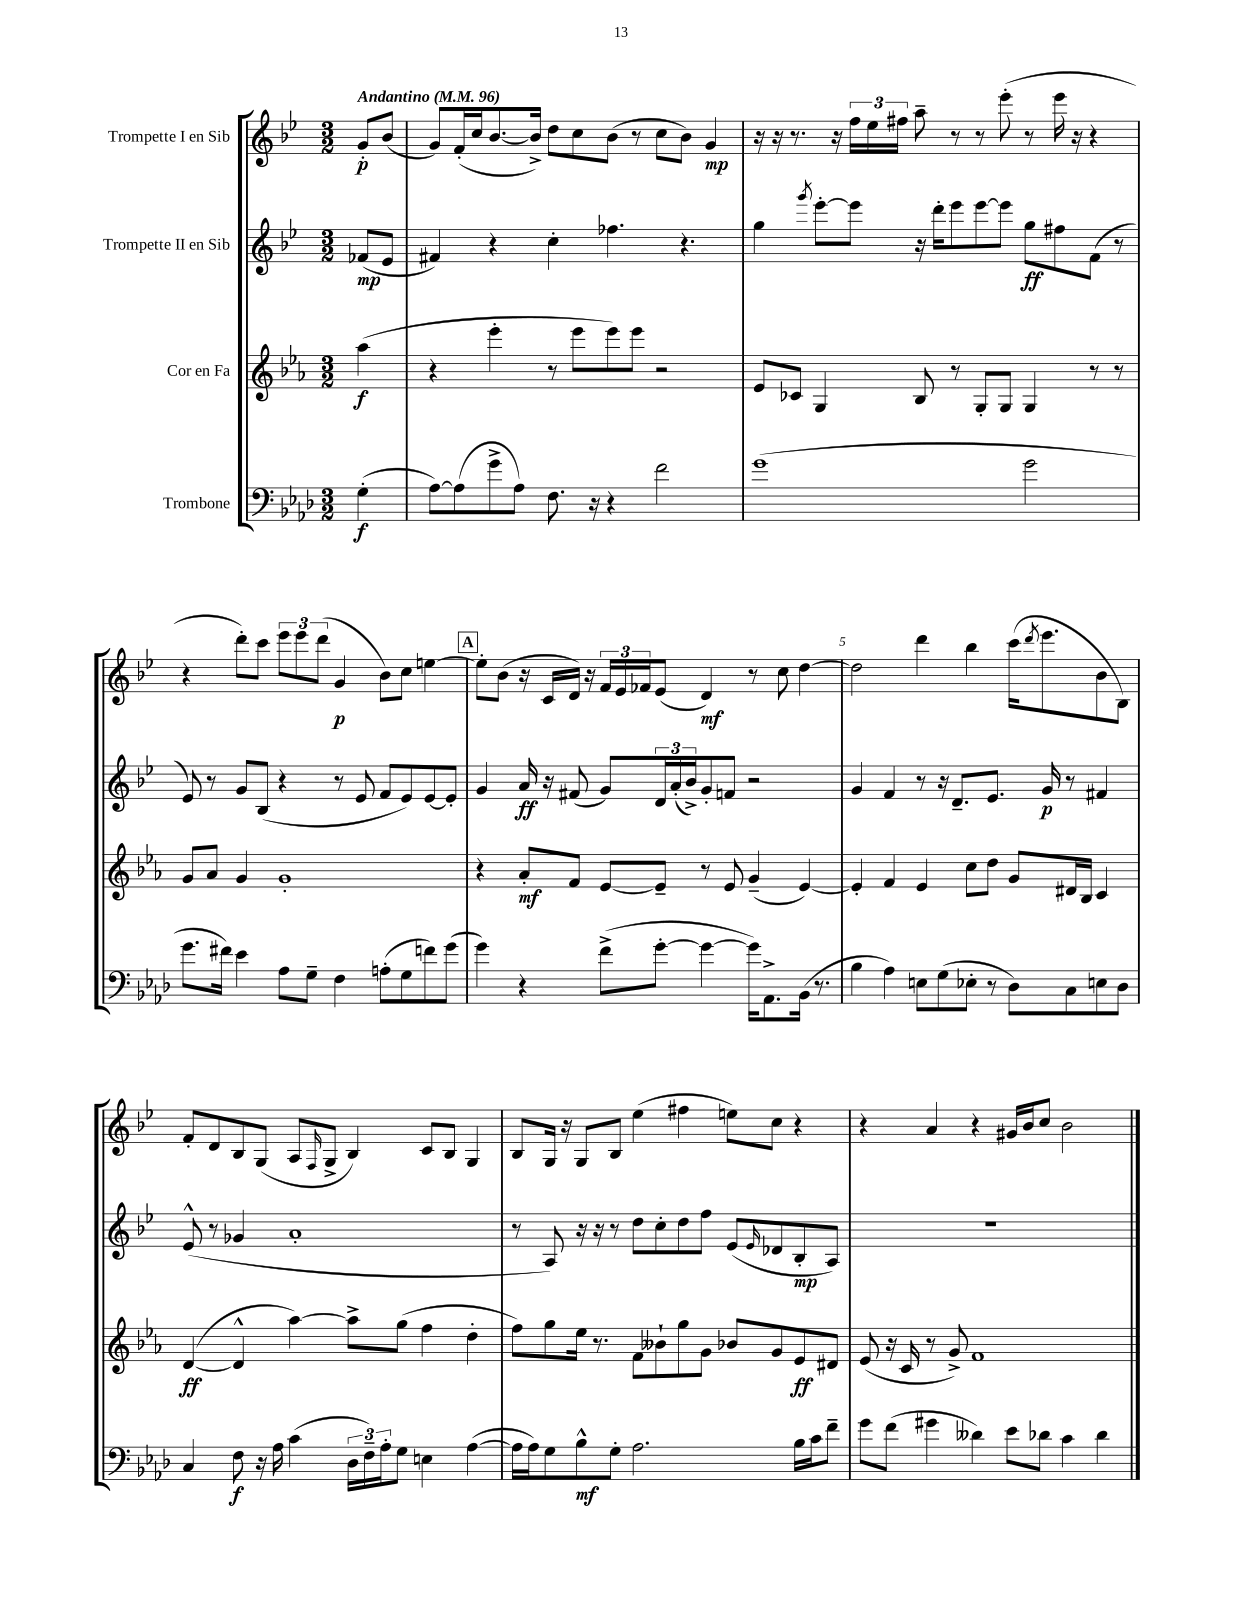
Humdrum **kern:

**kern	**kern	**kern	**kern
*staff4	*staff3	*staff2	*staff1
*clefF4	*clefG2	*clefG2	*clefG2
*k[b-e-a-d-]	*k[b-e-a-]	*k[b-e-]	*k[b-e-]
*M3/2	*M3/2	*M3/2	*M3/2
*MM96	*MM96	*MM96	*MM96
(4G'\	(4aa-\	(8f-/L	8g'/L
.	.	8e-/J	(8b-/J
=	=	=	=
[8A-\L)	4r	4f#/)	8g/L)
(8A-\]	.	.	(16f'/L
.	.	.	16cc/J
8g^\	4eee-'\	4r	[8.b-/
8A-\J)	.	.	.
.	.	.	16b-^/]Jk)
8.F\	8r	4cc'\	8dd\L
.	8eee-\L	.	8cc\
16r	.	.	.
4r	8eee-\)	4.ff-\	(8b-\J
.	8eee-\J	.	8r
2f\	2r	.	8cc\L
.	.	4.r	8b-\J)
.	.	.	4g/
=	=	=	=
(1g	8e-/L	4gg\	16r
.	.	.	16r
.	8c-/J	.	8.r
.	.	8qggg/	.
.	4G/	[8eee-'\L	.
.	.	.	16r
.	.	8eee-\]J	24ff\LL
.	.	.	24ee-\
.	.	.	24ff#\JJ
.	8B-/	16r	8aa~\
.	.	16ddd'\LK	.
.	8r	8eee-\	8r
.	8G'/L	[8eee-\	8r
.	8G/J	8eee-\]J	(8eee-'\
2g\	4G/	8gg\L	8r
.	.	8ff#\	16eee-\
.	.	.	16r
.	8r	(8f\J	4r
.	8r	8r	.
=	=	=	=
8.g\L	8g/L	8e-/)	4r
.	8a-/J	8r	.
16f#\Jk)	.	.	.
4e-\	4g/	8g/L	8ddd'\L)
.	.	(8B-/J	8ccc\J
8A-\L	1g'	4r	12eee-\L
.	.	.	12eee-\
8G~\J	.	.	.
.	.	.	(12ddd\J
4F\	.	8r	4g/
.	.	8e-/	.
(8A'\L	.	8f/L	8b-\L)
8G\	.	8e-/)	8cc\J
8f\)	.	[8e-/	[4ee\
(8g\J	.	8e-'/]J	.
=	=	=	=
4g\)	4r	4g/	8ee'\]L
.	.	.	(8b-\J
4r	8a-'/L	16a/	16r
.	.	16r	16c/LL
.	8f/J	(8f#/	16d/JJ)
.	.	.	16r
(8f^\L	[8e-/L	8g/L)	24f/LL
.	.	.	24e-/
.	.	.	24f-/J
[8g'\J	8e-~/]J	24d/L	(8e-/J
.	.	(24a'/	.
.	.	24b-^/J)	.
4g\_	8r	8g'/	4d/)
.	8e-/	8f/J	.
16g\]LK)	(4g~/	2r	8r
8.AA-^\	.	.	.
.	.	.	8cc\
(16BB-\Jk	[4e-/)	.	[4dd\
8.r	.	.	.
=	=	=	=
4B-\	4e-'/]	4g/	2dd\]
4A-\)	4f/	4f/	.
8E\L	4e-/	8r	4ddd\
(8G\	.	16r	.
.	.	8.d~/L	.
8E-'\J	8cc\L	.	4bb-\
8r	8dd\J	8.e-/J	.
8D-\L)	8g/L	.	(16ccc\LK
.	.	.	8qddd/
.	.	16g/	8.eee-\
8C\	16d#/L	8r	.
.	16B-/JJ	.	.
8E\	4c/	4f#/	8b-\
8D-\J	.	.	8B-\J)
=	=	=	=
4C/	([4d/	(8e-^^/	8f'/L
.	.	8r	8d/
8F\	4d^^/]	4g-/	8B-/
16r	.	.	(8G/J
16A-\	.	.	.
(4c\	[4aa-\)	1a'	8A/L
.	.	.	16qqF/
.	.	.	8G^/J
24D-\LL	8aa-^\]L	.	4B-/)
24F~\)	.	.	.
24A-'\J	.	.	.
8G\J	(8gg\J	.	.
4E\	4ff\	.	8c/L
.	.	.	8B-/J
([4A-\	4dd'\	.	4G/
=	=	=	=
16A-\]LL	8ff\L)	8r	8B-/L
16A-\J)	.	.	.
8G\	8gg\	8A/)	16G/Jk
.	.	.	16r
8B-^^\	16ee-\Jk	16r	8G/L
.	8.r	16r	.
8G'\J	.	8r	8B-/J
2.A-\	8f\L	8dd\L	(4ee-\
.	8b--`\	8cc'\	.
.	8gg\	8dd\	4ff#\
.	8g\J	8ff\J	.
.	8b-/L	(8e-/L	8ee\L)
.	.	16qqe-/	.
.	8g/	8d-/	8cc\J
16B-\LL	8e-/	8B-'/	4r
16c\J	.	.	.
8f~\J	8d#/J	8A/J)	.
=	=	=	=
8g\L	(8e-/	1.r	4r
(8f\J	16r	.	.
.	16c/	.	.
4g#\	8r	.	4a/
.	8g^/)	.	.
4d--\)	1f	.	4r
8e-\L	.	.	16g#/LL
.	.	.	16b-/J
8d-\J	.	.	8cc/J
4c\	.	.	2b-\
4d-\	.	.	.
==	==	==	==
*-	*-	*-	*-
